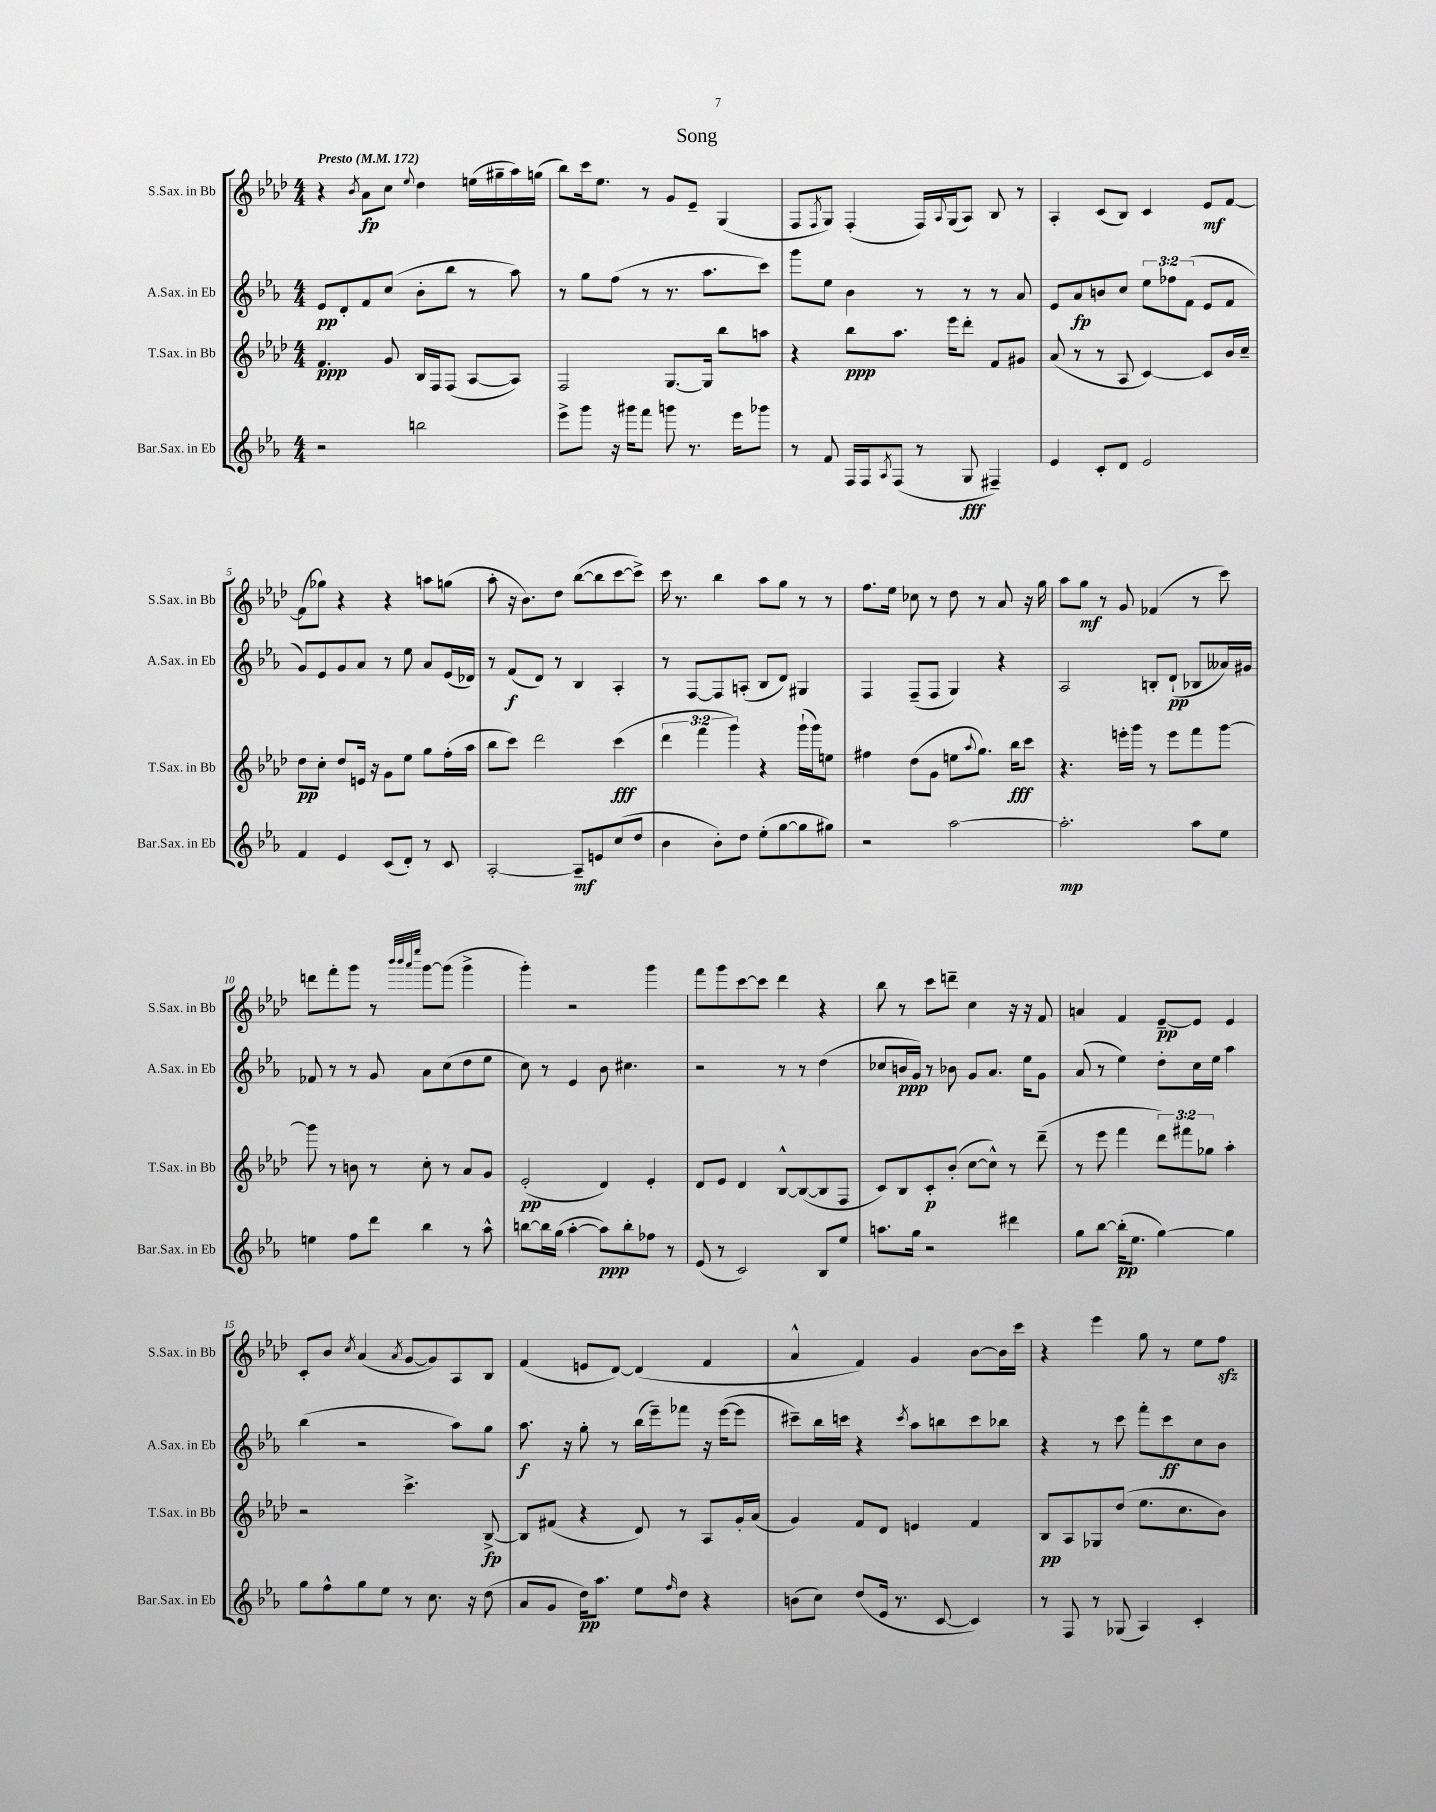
\header { title = "Song" }
<<
\new StaffGroup <<
\new Staff = "s0" \with { instrumentName = "S.Sax. in Bb" shortInstrumentName = "S.Sax. in Bb" } {
    \clef treble \key aes \major \numericTimeSignature \time 4/4 \tempo "Presto" 4 = 172
    r4 \acciaccatura { bes'8 } aes'8\fp c''8 \appoggiatura { ees''8 } des''4 e''16( gis''16-- aes''16) g''16( |
    bes''8) c'''16 ees''8. r8 g'8 ees'8-- g4( |
    f8 \acciaccatura { f8 } g8) f4-.( f16) \appoggiatura { aes8 } g16( aes8) bes8 r8 |
    aes4-. c'8( bes8) c'4 ees'8\mf f'8~ |
    f'8( ges''8) r4 r4 a''8 g''8( |
    aes''8-. r16 bes'8.) des''8 bes''8~( bes''8 c'''8~ c'''8->) |
    c'''16 r8. bes''4 aes''8 g''8 r8 r8 |
    f''8. ees''16 ces''8 r8 des''8 r8 aes'8 r16 g''16 |
    aes''8 g''8\mf r8 g'8 fes'4( r8 c'''8) |
    d'''8 f'''8-. g'''8 r8 \grace { bes'''32 bes'''32 aes'''32 ees''''32 } g'''8~ g'''8( g'''4-> |
    g'''4-.) r2 g'''4 |
    f'''8 g'''8 c'''8~ c'''8 des'''4 r4 |
    bes''8 r8 c'''8 d'''8-- c''4 r16 r16 f'8 |
    a'4 f'4 ees'8~--\pp ees'8 ees'4 |
    c'8-. bes'8 \acciaccatura { c''8 } aes'4( \acciaccatura { aes'8 } g'8~ g'8) aes8 bes8 |
    f'4( e'8 des'8~) des'4( f'4 |
    aes'4-^ f'4) g'4 bes'8~ bes'16 c'''16 |
    r4 ees'''4 g''8 r8 ees''8 f''8\sfz \bar "|." |
}
\new Staff = "s1" \with { instrumentName = "A.Sax. in Eb" shortInstrumentName = "A.Sax. in Eb" } {
    \clef treble \key ees \major \numericTimeSignature \time 4/4 \override Staff.TupletNumber.text = #tuplet-number::calc-fraction-text
    ees'8\pp d'8-. f'8 c''8( bes'8-. bes''8 r8 aes''8) |
    r8 g''8 f''8( r8 r8. aes''8. c'''8) |
    g'''8 ees''8 bes'4 r8 r8 r8 aes'8 |
    ees'8 aes'8\fp b'8 c''8 \tuplet 3/2 { ees''8 fes''8 f'8( } ees'8 f'8 |
    g'8) ees'8 g'8 aes'8 r8 ees''8 aes'8 ees'16( des'16) |
    r8 f'8\f( d'8) r8 bes4 aes4-. |
    r8 f8~ f8 a8-.( bes8 d'8) gis4 |
    f4 f8--( f8 g4) r4 |
    aes2 b8-. d'8-!\pp( bes8 aeses'16) gis'16 |
    fes'8 r8 r8 g'8 aes'8 c''8( d''8 ees''8 |
    c''8) r8 ees'4 bes'8 cis''4. |
    r2 r8 r8 d''4( |
    ces''8 b'16\ppp g'16) r8 bes'8 g'8 aes'8. ees''16 g'8 |
    aes'8( r8 ees''4) d''8-. c''16 ees''16 aes''4 |
    bes''4( r2 aes''8) g''8 |
    aes''8.\f r16 g''8-. r8 bes''16( ees'''16--) fes'''8 r16 ees'''16~( ees'''8 |
    cis'''8--) bes''16 c'''16 r4 \acciaccatura { c'''8 } aes''8 b''8 c'''8 bes''8 |
    r4 r8 c'''8 f'''8-. c'''8\ff c''8 bes'8 \bar "|." |
}
\new Staff = "s2" \with { instrumentName = "T.Sax. in Bb" shortInstrumentName = "T.Sax. in Bb" } {
    \clef treble \key aes \major \numericTimeSignature \time 4/4 \override Staff.TupletNumber.text = #tuplet-number::calc-fraction-text
    f'4.\ppp g'8 bes16 f16 f8( aes8~ aes8) |
    f2 g8.~ g16 bes''8 a''8 |
    r4 bes''8\ppp aes''8. ees'''16 des'''8-. f'8 gis'8 |
    aes'8( r8 r8 aes8 c'4~) c'8 bes'16 c''16-- |
    des''8\pp c''8-. des''8 e'16 r16 g'8 ees''8 g''8 f''16-.( aes''16 |
    bes''8 c'''8) des'''2 c'''4\fff( |
    \tuplet 3/2 { des'''4 f'''4 g'''4) } r4 g'''16-!( g'''16) e''8 |
    fis''4 des''8( g'8 e''8 \appoggiatura { aes''8 } g''8.) bes''16\fff c'''8 |
    r4. e'''16-. g'''16 r8 e'''8 f'''8 g'''8~ |
    g'''8 r8 b'8 r8 c''8-. r8 aes'8 g'8 |
    ees'2-.\pp( des'4) ees'4-. |
    des'8 ees'8 des'4 bes8~-^ bes8~( bes8 f8 |
    c'8) bes8 c'8-.\p bes'8-.( c''8~ c''8-^) r8 des'''8--( |
    r8 ees'''8 f'''4 \tuplet 3/2 { des'''8) fis'''8 ges''8 } aes''4-. |
    r2 c'''4.-> bes8~->\fp |
    bes8 fis'8( r4 des'8) r8 aes8 g'16-. aes'16( |
    g'4) f'8 des'8 e'4 f'4 |
    bes8\pp aes8 ges8 des''8( ees''8. c''8. bes'8) \bar "|." |
}
\new Staff = "s3" \with { instrumentName = "Bar.Sax. in Eb" shortInstrumentName = "Bar.Sax. in Eb" } {
    \clef treble \key ees \major \numericTimeSignature \time 4/4
    r2 b''2 |
    ees'''8-> g'''8 r16 gis'''16 f'''8 g'''8 r8. ees'''16 ges'''8 |
    r8 f'8 f16 f16 \acciaccatura { aes8 } f8( r8 g8\fff fis4--) |
    ees'4 c'8-. d'8 ees'2 |
    f'4 ees'4 c'8( d'8-.) r8 c'8 |
    aes2~-. aes8--\mf e'8 c''8( d''8 |
    bes'4 bes'8-.) d''8 ees''8-.( g''8~ g''8 gis''8) |
    r2 aes''2~ |
    aes''2.-.\mp aes''8 ees''8 |
    e''4 f''8 d'''8 bes''4 r8 aes''8-^ |
    b''8~ b''16 g''16( aes''4~-. aes''8\ppp) b''8-. fes''8 r8 |
    ees'8( r8 c'2) bes8 ees''8 |
    a''8. g''16 r2 dis'''4 |
    g''8 bes''8~ bes''16-.\pp( ees''8. g''4~) g''4 |
    g''8 f''8-^ g''8 ees''8 r8 c''8. r16 d''8( |
    aes'8 g'8 d''16\pp) aes''8. ees''8 \grace { f''16 } d''8 r4 |
    b'8( c''8) d''8( ees'16 r8. c'8~ c'4) |
    r8 f8 r8 ges8( aes4) c'4-. \bar "|." |
}
>>
>>
